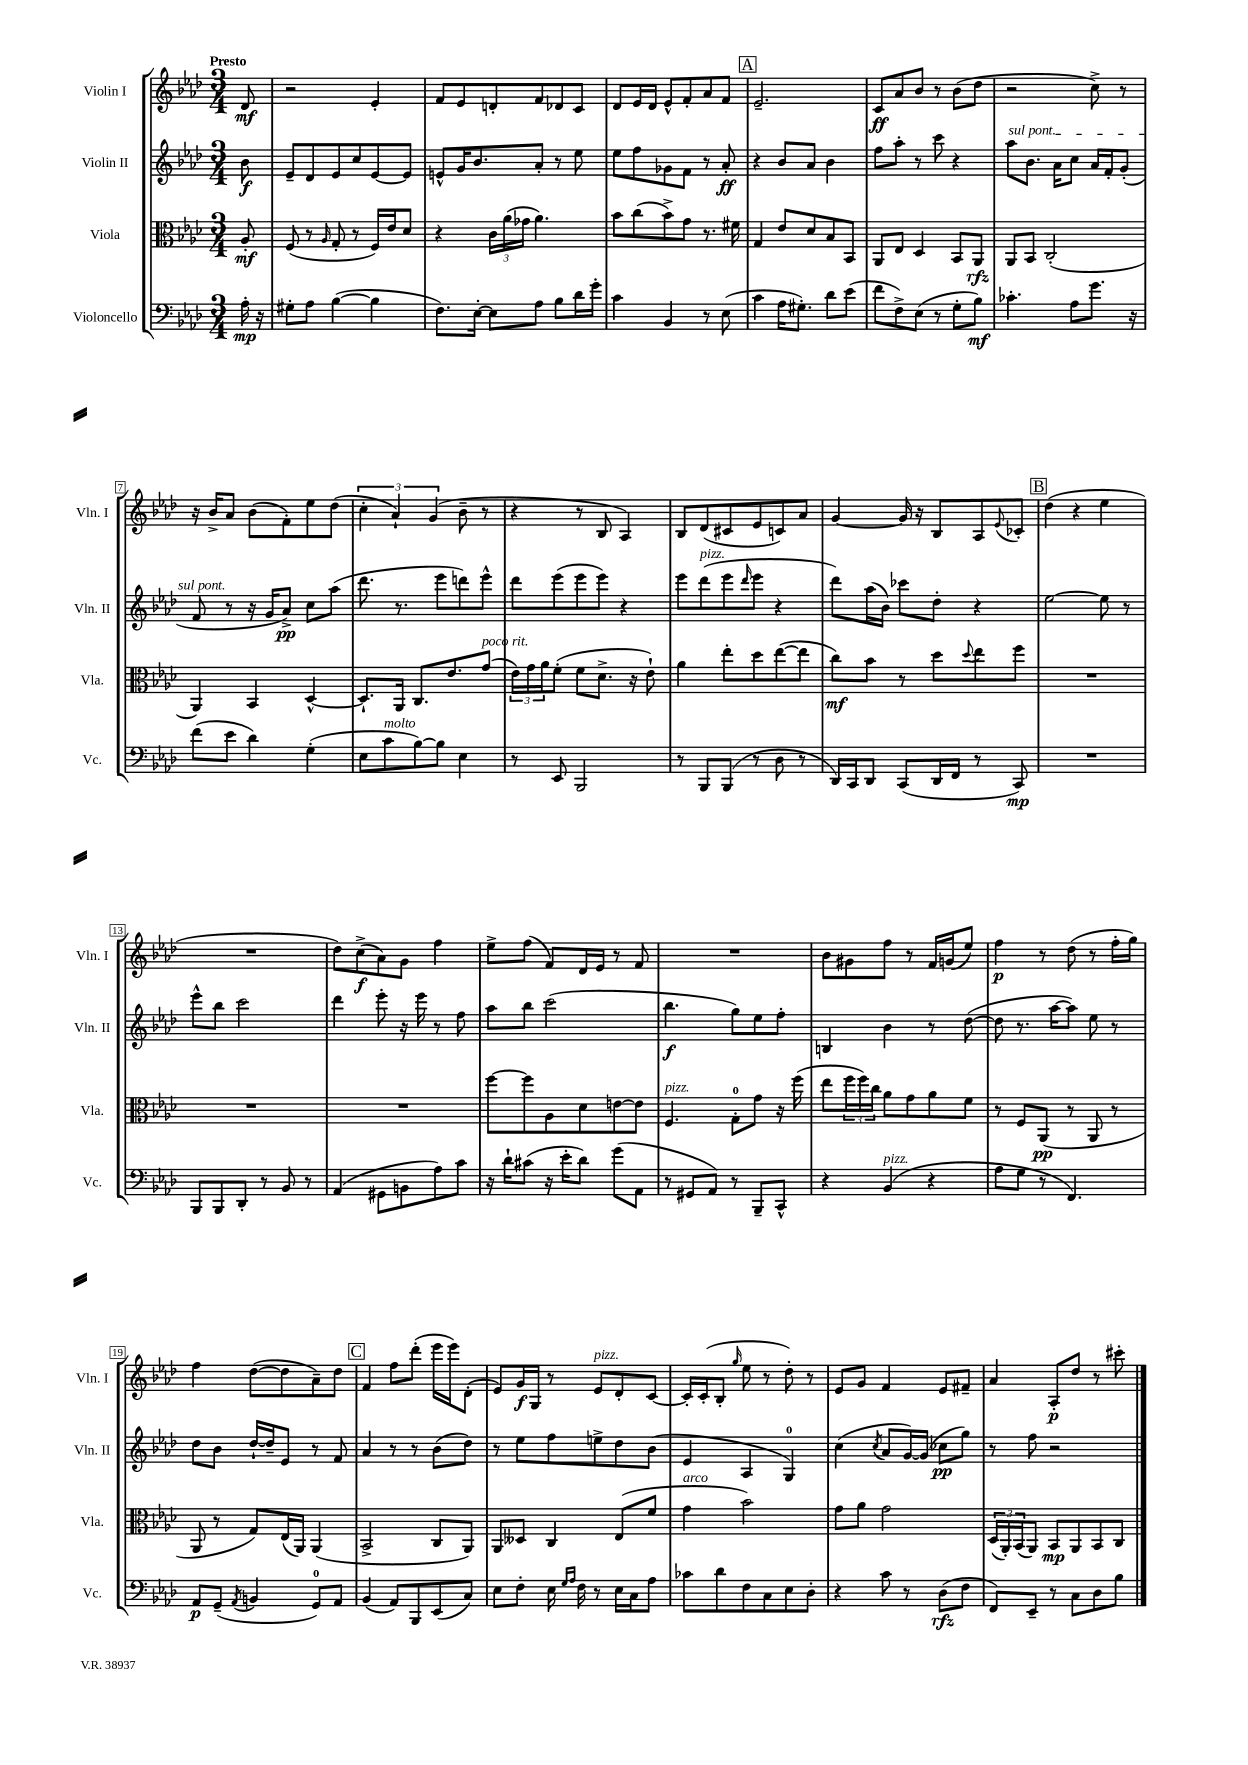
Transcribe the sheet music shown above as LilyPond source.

<<
\new StaffGroup <<
\new Staff = "s0" \with { instrumentName = "Violin I" shortInstrumentName = "Vln. I" } {
    \clef treble \key aes \major \numericTimeSignature \time 3/4 \partial 8 \tempo "Presto"
    des'8\mf |
    r2 ees'4-. |
    f'8 ees'8 d'8-. f'8 des'8 c'8 |
    des'8 ees'16 des'16 ees'8-^ f'8-. aes'8 f'8 |
    \mark \markup { \box "A" } ees'2.-- |
    c'8\ff aes'8 bes'8 r8 bes'8( des''8 |
    r2 c''8->) r8 |
    r16 bes'16-> aes'8 bes'8( f'8-.) ees''8 des''8( |
    \tuplet 3/2 { c''4-. aes'4-!) g'4( } bes'8-- r8 |
    r4 r8 bes8 aes4) |
    bes8 des'8( cis'8 ees'8 c'8) aes'8 |
    g'4~ g'16 r16 bes8 aes8 \appoggiatura { ees'8 } ces'8-. |
    \mark \markup { \box "B" } des''4( r4 ees''4 |
    R2. |
    des''8) c''8->\f( aes'8) g'8 f''4 |
    ees''8-> f''8( f'8) des'16 ees'16 r8 f'8 |
    R2. |
    bes'8 gis'8 f''8 r8 f'16 g'16( ees''8) |
    f''4\p r8 des''8( r8 f''16-. g''16) |
    f''4 des''8~( des''8 aes'8--) des''8 |
    \mark \markup { \box "C" } f'4 f''8 des'''8-.( ees'''16 ees'''16) des'8-.( |
    ees'8) g'16\f g16 r8 ees'8^\markup { \italic "pizz." } des'8-. c'8~ |
    c'16-. c'16-.( bes8-. \grace { g''16 } ees''8 r8 des''8-.) r8 |
    ees'8 g'8 f'4 ees'8 fis'8-- |
    aes'4 aes8-.\p des''8 r8 cis'''8-. \bar "|." |
}
\new Staff = "s1" \with { instrumentName = "Violin II" shortInstrumentName = "Vln. II" } {
    \clef treble \key aes \major \numericTimeSignature \time 3/4 \partial 8
    bes'8\f |
    ees'8-- des'8 ees'8 c''8 ees'8~ ees'8 |
    e'8-^ g'16 bes'8. aes'8-. r8 ees''8 |
    ees''8 f''8 ges'8 f'8 r8 aes'8-.\ff |
    \mark \markup { \box "A" } r4 bes'8 aes'8 bes'4 |
    f''8 aes''8-. r8 c'''8 r4 |
    \once \override TextSpanner.bound-details.left.text = \markup { \italic "sul pont." } aes''8\startTextSpan bes'8. aes'16 c''8 aes'16 f'16-. g'8-.( |
    f'8\stopTextSpan r8 r16 g'16 aes'8->\pp) c''8 aes''8( |
    des'''8. r8. ees'''8 d'''8) ees'''8-^ |
    des'''8 ees'''8( ees'''8 ees'''8) r4 |
    ees'''8 des'''8^\markup { \italic "pizz." }( ees'''8 \grace { des'''16 } ees'''8 r4 |
    des'''8) aes''16( bes'16) ces'''8 des''8-. r4 |
    \mark \markup { \box "B" } ees''2~ ees''8 r8 |
    ees'''8-^ bes''8 c'''2 |
    des'''4 ees'''8-. r16 ees'''16 r8 f''8 |
    aes''8 bes''8 c'''2( |
    bes''4.\f g''8) ees''8 f''8-. |
    b4 bes'4 r8 des''8~( |
    des''8 r8. aes''16~ aes''8) ees''8 r8 |
    des''8 bes'8 des''16~-! des''16-- ees'8 r8 f'8 |
    \mark \markup { \box "C" } aes'4 r8 r8 bes'8( des''8) |
    r8 ees''8 f''8 e''8-> des''8 bes'8( |
    ees'4 aes4 g4-0) |
    c''4( \acciaccatura { c''8 } aes'8 g'16~) g'16( ces''8\pp g''8) |
    r8 f''8 r2 \bar "|." |
}
\new Staff = "s2" \with { instrumentName = "Viola" shortInstrumentName = "Vla." } {
    \clef alto \key aes \major \numericTimeSignature \time 3/4 \partial 8
    aes8-.\mf |
    f8( r8 \grace { aes16 } g8-. r8 f16) ees'16 des'8 |
    r4 \tuplet 3/2 { c'16 aes'16( ges'16 } aes'4.) |
    bes'8 c''8( bes'8->) g'8 r8. fis'16 |
    \mark \markup { \box "A" } g4 ees'8 des'8 bes8 bes,8 |
    aes,8 ees8 des4 bes,8 aes,8\rfz |
    aes,8 bes,8 c2-.( |
    aes,4) bes,4 des4~-^ |
    des8.-! aes,16 c8. ees'8. g'8^\markup { \italic "poco rit." }( |
    \tuplet 3/2 { ees'16) g'16 aes'16 } f'8-.( f'8 des'8.-> r16 ees'8-!) |
    aes'4 ees''8-. des''8 ees''8~( ees''8 |
    c''8\mf) bes'8 r8 des''8 \appoggiatura { des''8 } ees''8 f''8 |
    \mark \markup { \box "B" } R2. |
    R2. |
    R2. |
    f''8~ f''8 aes8 des'8 e'8~ e'8 |
    f4.^\markup { \italic "pizz." } g8-0-. g'8 r16 f''16( |
    ees''8 \tuplet 3/2 { f''16 f''16) c''16 } aes'8 g'8 aes'8 f'8 |
    r8 f8 aes,8\pp( r8 aes,8 r8 |
    aes,8 r8 g8) ees16( aes,16) aes,4( |
    \mark \markup { \box "C" } bes,2-> c8 aes,8) |
    aes,8 deses8 c4 ees8( f'8 |
    g'4^\markup { \italic "arco" } bes'2) |
    g'8 aes'8 g'2 |
    \tuplet 3/2 { des16( aes,16-.) bes,16( } aes,8) bes,8\mp aes,8 bes,8 c8 \bar "|." |
}
\new Staff = "s3" \with { instrumentName = "Violoncello" shortInstrumentName = "Vc." } {
    \clef bass \key aes \major \numericTimeSignature \time 3/4 \partial 8
    aes16-.\mp r16 |
    gis8-. aes8 bes4~( bes4 |
    f8.) ees16~-. ees8 aes8 bes8 des'16 g'16-. |
    c'4 bes,4 r8 ees8( |
    \mark \markup { \box "A" } c'4 aes16 gis8.-.) des'8 ees'8( |
    f'8 f8->) ees8( r8 g8-. bes8\mf) |
    ces'4.-. aes8 g'8. r16 |
    f'8( ees'8 des'4) g4-.( |
    ees8 c'8^\markup { \italic "molto" } bes8~) bes8 ees4 |
    r8 ees,8 bes,,2 |
    r8 bes,,8 bes,,8( r8 des8 r8 |
    des,16) c,16 des,8 c,8( des,16 f,16 r8 c,8\mp) |
    \mark \markup { \box "B" } R2. |
    bes,,8 bes,,8 des,8-. r8 bes,8 r8 |
    aes,4( gis,8 b,8 aes8) c'8 |
    r16 des'16-! cis'8( r16 ees'16-. des'8) g'8( aes,8 |
    r8 gis,8 aes,8) r8 bes,,8-- c,8-^ |
    r4 bes,4^\markup { \italic "pizz." }( r4 |
    aes8 g8 r8 f,4.) |
    aes,8\p g,8--( \acciaccatura { aes,8 } b,4 g,8-0) aes,8 |
    \mark \markup { \box "C" } bes,4( aes,8) bes,,8 ees,8( c8) |
    ees8 f8-. ees16 \grace { g16 aes16 } f16 r8 ees16 c16 aes8 |
    ces'8 des'8 f8 c8 ees8 des8-. |
    r4 c'8 r8 des8\rfz( f8 |
    f,8) ees,8-- r8 c8 des8 bes8 \bar "|." |
}
>>
>>
\layout { \context { \Score \override BarNumber.stencil = #(make-stencil-boxer 0.1 0.3 ly:text-interface::print) } }
